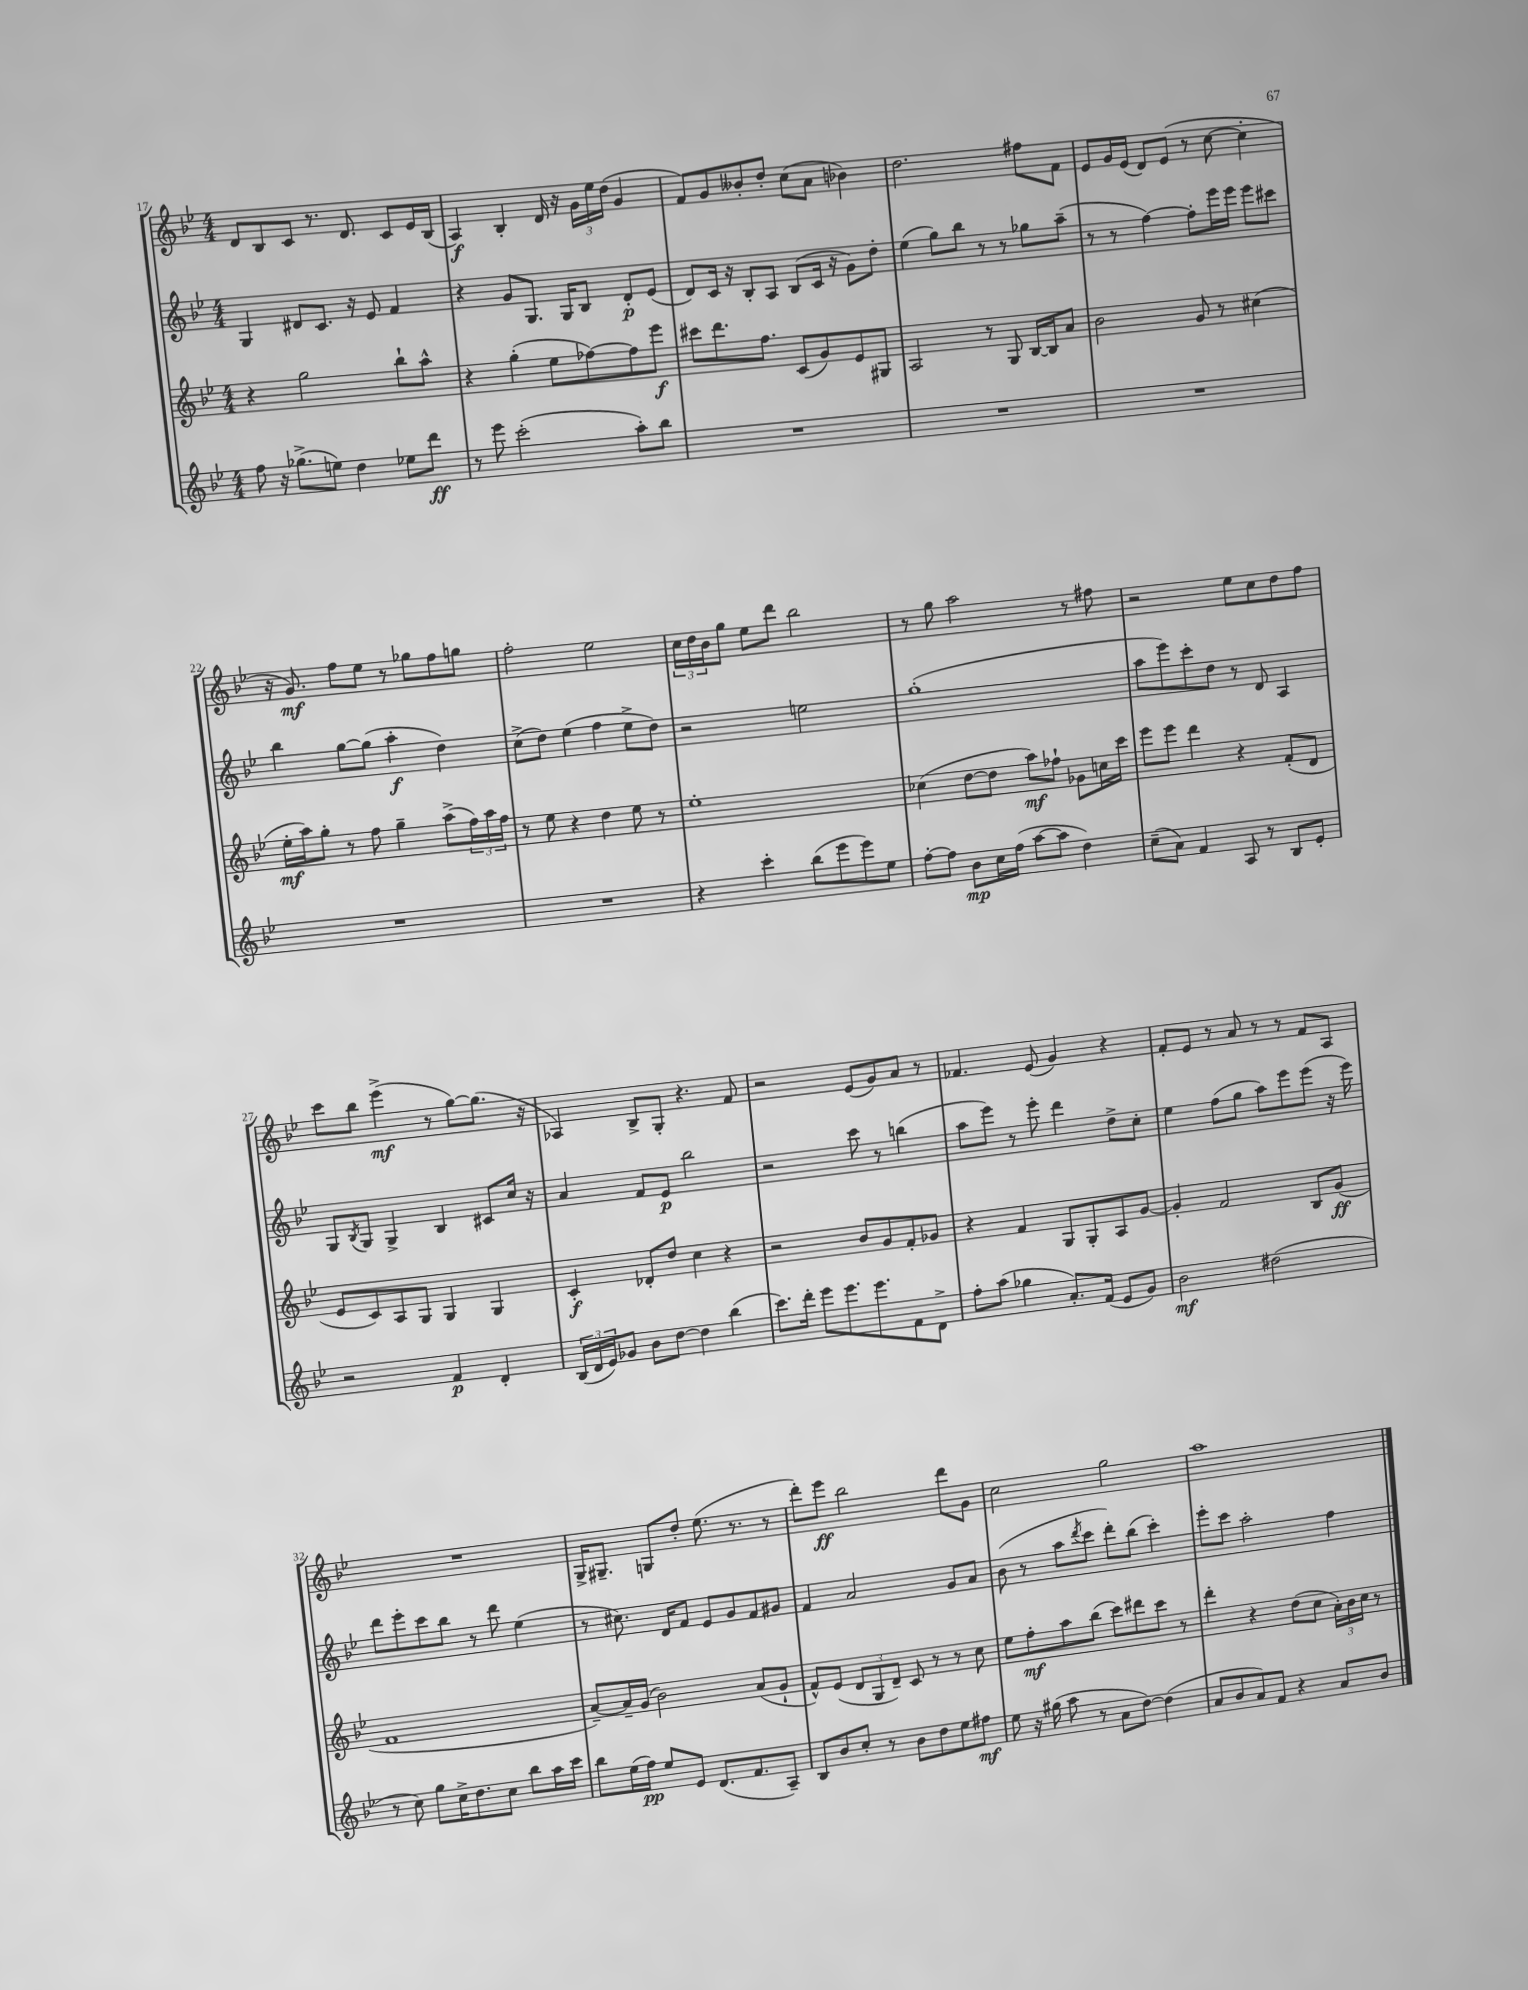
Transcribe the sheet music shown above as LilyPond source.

<<
\new StaffGroup <<
\new Staff = "s0" {
    \clef treble \key bes \major \numericTimeSignature \time 4/4
    d'8 bes8 c'8 r8. d'8. c'8 ees'16 bes16( |
    a4\f) bes4-. d'16 r16 \tuplet 3/2 { g'16 ees''16 d''16( } g'4 |
    f'8) g'8 beses'8-. d''8-. c''8( a'8 bes'4) |
    d''2. fis''8 f'8 |
    ees'8 g'16 ees'16( d'8) ees'8( r8 c''8~ c''4-. |
    r16 g'8.\mf) f''8 ees''8 r8 ges''8 f''8 g''8 |
    f''2-. ees''2 |
    \tuplet 3/2 { c''16 d''16 bes'16 } g''8 ees''8 d'''8 bes''2 |
    r8 g''8 a''2 r8 fis''8 |
    r2 ees''8 c''8 d''8 f''8 |
    c'''8 bes''8 ees'''4->\mf( r8 g''8~) g''8.( r16 |
    aes4) bes8-> g8-. r4. f'8 |
    r2 ees'8( g'8) a'8 r8 |
    fes'4. ees'8( g'4) r4 |
    f'8-. ees'8 r8 a'8 r8 r8 f'8 a8 |
    R1 |
    g16-> gis8.-- g8 d''8-. ees''8.( r8. r8 |
    d'''8-.) ees'''8\ff bes''2 d'''8 g'8 |
    c''2 g''2 |
    a''1 \bar "|." |
}
\new Staff = "s1" {
    \clef treble \key bes \major \numericTimeSignature \time 4/4
    g4 dis'8 c'8. r16 ees'8 f'4 |
    r4 g'8 g8. g16 bes8 d'8-.\p ees'8( |
    d'8) c'16 r16 bes8-. a8 bes8( c'16 r16 g'8) d''8-. |
    ees''4( g''8) bes''8 r8 r8 ges''8 a''8--( |
    r8 r8 f''4~) f''8-. ees'''16 ees'''16 ees'''8 cis'''8 |
    bes''4 g''8~ g''8( a''4-.\f d''4) |
    c''8->( d''8) ees''4( f''4 ees''8-> d''8) |
    r2 e''2 |
    g''1-.( |
    a''8 ees'''8) c'''8-. d''8 r8 d'8 a4 |
    g8 \acciaccatura { bes8 } g8 g4-> bes4 cis'8 c''16 r16 |
    a'4 f'8 ees'8\p bes''2 |
    r2 c'''8 r8 b''4( |
    a''8 ees'''8) r8 ees'''8-. d'''4 d''8-> c''8-. |
    ees''4 f''8( g''8 a''8) ees'''8 ees'''8( r16 ees'''16) |
    d'''8 ees'''8-. c'''8 bes''8 r8 d'''8 ees''4( |
    r8 cis''8.) d'16 f'8 ees'8 g'8 f'8 gis'8 |
    f'4 a'2 g'8 a'8 |
    bes'8( r8 a''8 \acciaccatura { d'''8 } c'''8 d'''8-.) bes''8( c'''4-.) |
    ees'''8-. c'''8 a''2-. f''4 \bar "|." |
}
\new Staff = "s2" {
    \clef treble \key bes \major \numericTimeSignature \time 4/4
    r4 g''2 bes''8-! a''8-^ |
    r4 g''4-.( ees''8 fes''8~) fes''8 ees'''8\f |
    cis'''8 d'''8. f''8. c'8( g'8) ees'8 gis8 |
    a2 r8 g8 bes16~ bes16 a'8 |
    bes'2 g'8 r8 cis''4( |
    ees''16-.\mf a''16) g''8-. r8 f''8 g''4-- a''8->( \tuplet 3/2 { f''16) a''16 f''16 } |
    r8 ees''8 r4 d''4 ees''8 r8 |
    ees''1-. |
    ces''4( d''8~ d''8 a''8\mf) fes''8-! ges'8 c''16 c'''16 |
    ees'''8 ees'''8 d'''4 r4 f'8-.( d'8 |
    ees'8 c'8) a8 g8 g4 g4 |
    c'4-.\f des'8-. d''8 c''4 r4 |
    r2 bes'8 g'8 f'8-. ges'8 |
    r4 f'4 g8 g8-. a8 g'8~ |
    g'4-. f'2 bes8 g'8\ff( |
    f'1 |
    a'8~--) a'16-- g'16( bes'2) a'8( g'8-! |
    f'8-^) ees'8( \tuplet 3/2 { d'8 g8 d'8--) } c'8 r8 r8 c''8 |
    ees''8 f''8-.\mf a''8 bes''8( c'''8) dis'''8 c'''8 r8 |
    d'''4-. r4 d''8( c''8 \tuplet 3/2 { a'16-.) bes'16 c''16 } r8 \bar "|." |
}
\new Staff = "s3" {
    \clef treble \key bes \major \numericTimeSignature \time 4/4
    f''8 r16 ges''8.->( e''8) d''4 ees''8 d'''8\ff |
    r8 ees'''8 c'''2-.( a''8-.) bes''8 |
    R1 |
    R1 |
    R1 |
    R1 |
    R1 |
    r4 c'''4-. bes''8( ees'''8 ees'''8) ees''8 |
    f''8~-. f''8 bes'8\mp c''16 f''16( a''8~ a''8 d''4) |
    c''8--( a'8) f'4 a8 r8 bes8 ees'8-. |
    r2 f'4\p d'4-. |
    \tuplet 3/2 { bes16( d'16 ees'16) } ges'8 bes'8 d''8~ d''4 bes''4( |
    c'''8.) d'''16-. ees'''8 ees'''8. ees'''8. f'8 d'8-> |
    f''8-. a''8( ges''4 a'8.-.) f'16( ees'8 g'8) |
    bes'2\mf dis''2( |
    r8 c''8) g''8 c''16-> d''8. c''8 bes''8 a''16 c'''16 |
    bes''8 ees''16( f''16\pp) ees''8 ees'8 d'8.( f'8. a8--) |
    bes8 bes'8 c''8-. r8 bes'8 d''8 ees''8 fis''8\mf |
    ees''8 r16 gis''16( a''8 r8 a'8 d''8~) d''4( |
    a'8 bes'8 a'8) f'8 r4 a'8 bes'8 \bar "|." |
}
>>
>>
\layout { \context { \Score currentBarNumber = #17 } }
